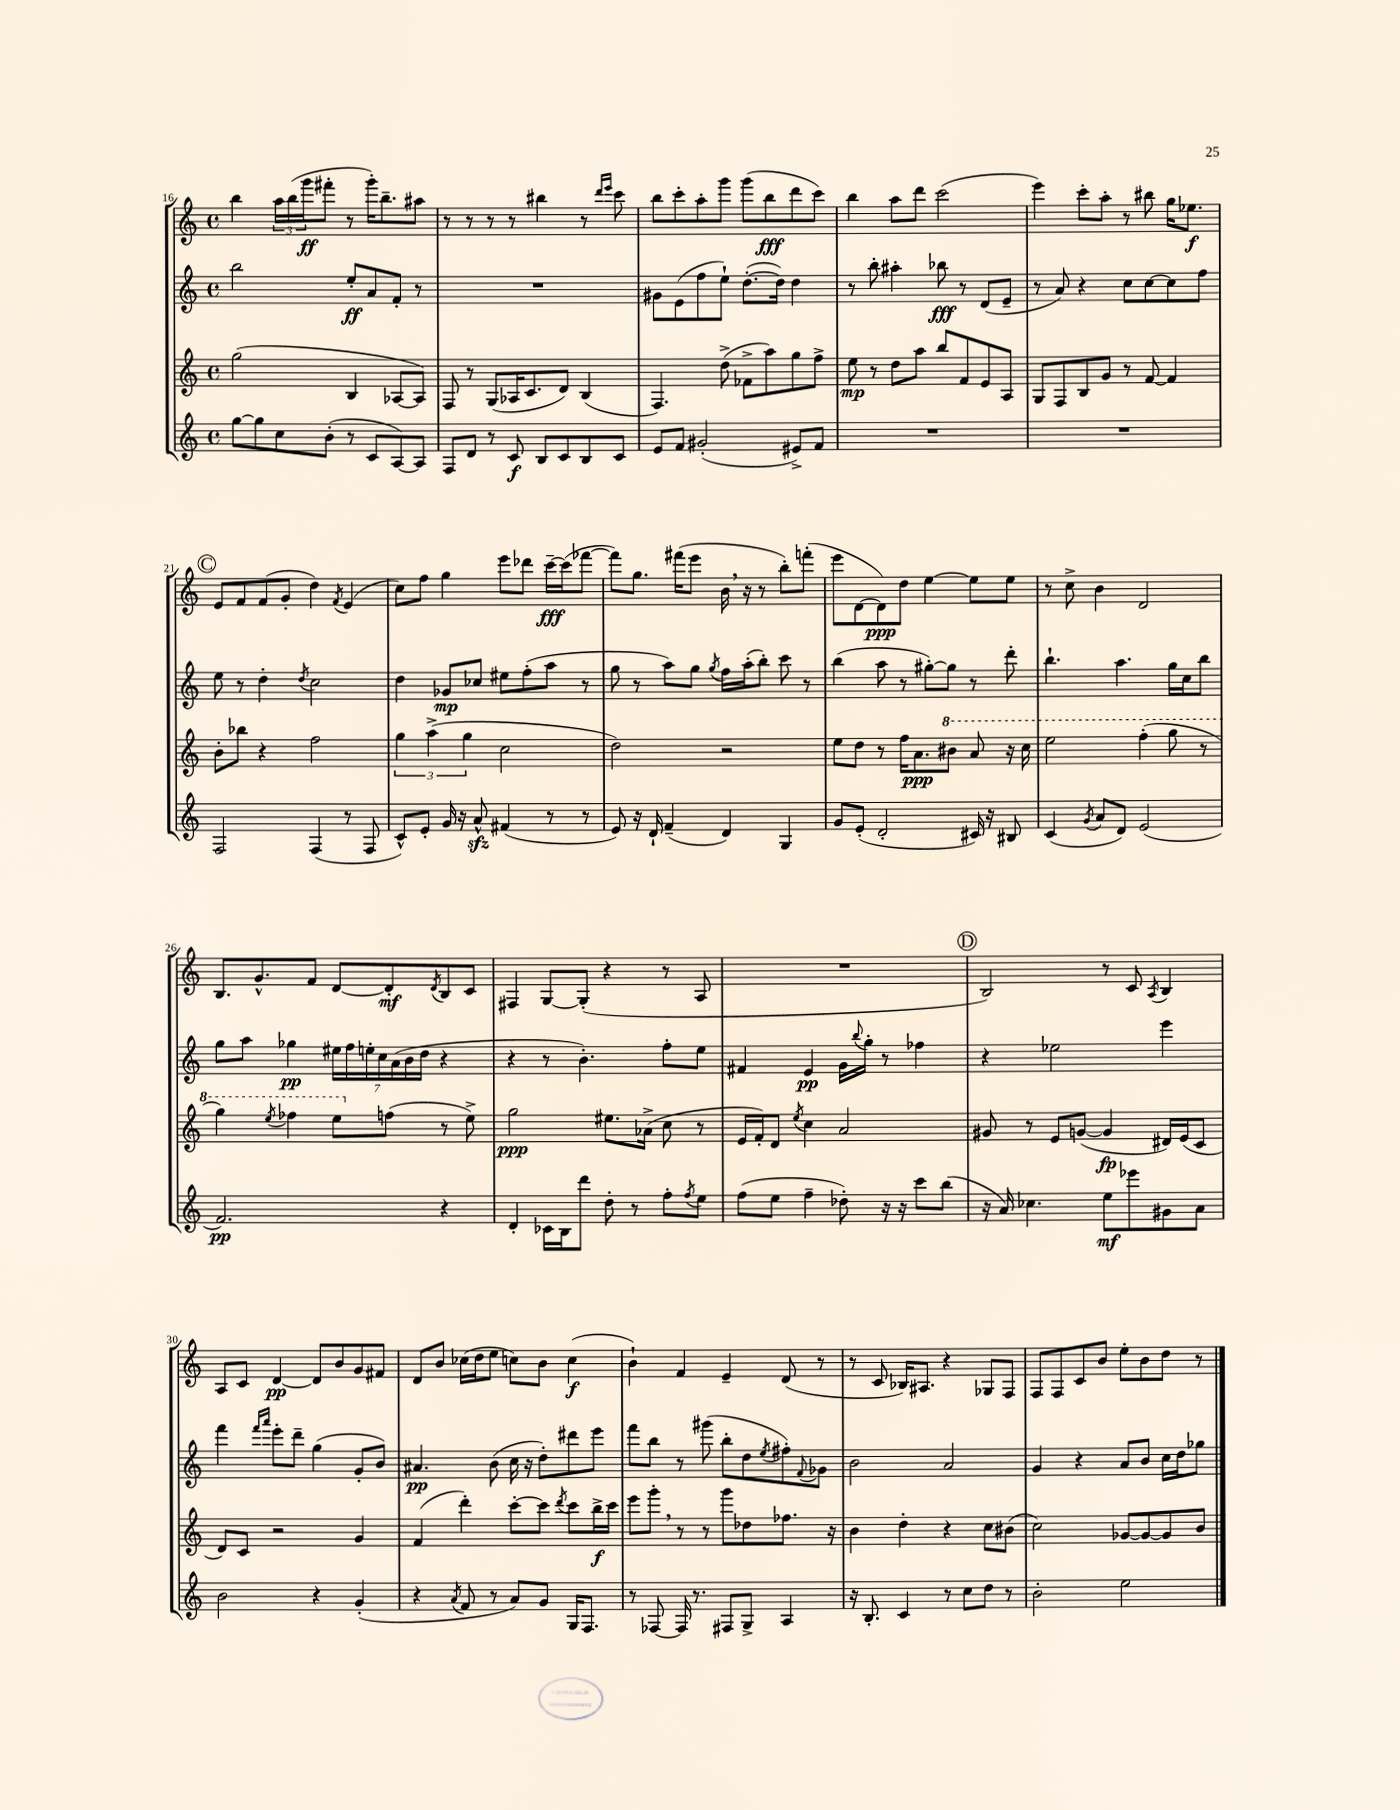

**kern	**dynam	**kern	**dynam	**kern	**dynam	**kern	**dynam
*part4	*part4	*part3	*part3	*part2	*part2	*part1	*part1
*staff4	*staff4	*staff3	*staff3	*staff2	*staff2	*staff1	*staff1
*clefG2	*	*clefG2	*	*clefG2	*	*clefG2	*
*k[]	*	*k[]	*	*k[]	*	*k[]	*
*M4/4	*	*M4/4	*	*M4/4	*	*M4/4	*
*met(c)	*	*met(c)	*	*met(c)	*	*met(c)	*
=16	=16	=16	=16	=16	=16	=16	=16
[8gg\L	.	(2gg\	.	2bb\	.	4bb\	.
8gg\]	.	.	.	.	.	.	.
8cc\	.	.	.	.	.	24aa\LL	.
.	.	.	.	.	.	(24bb\	.
.	.	.	.	.	.	24ggg\J	ff
(8b'\J	.	.	.	.	.	8fff#X'\J	.
8r	.	4B/	.	8ee'/L	ff	8r	.
8c/L	.	.	.	8a/	.	16ggg'\KL)	.
.	.	.	.	.	.	8.bb~\	.
[8A/)	.	[8A-X/L	.	8f'/J	.	.	.
8A/J]	.	8A-/J])	.	8r	.	8aa#X\J	.
=17	=17	=17	=17	=17	=17	=17	=17
8F/L	.	8F/	.	1r	.	8r	.
8d/J	.	8r	.	.	.	8r	.
8r	.	(8G/L	.	.	.	8r	.
8c/	f	16A-X/K	.	.	.	8r	.
.	.	8.c/	.	.	.	.	.
8B/L	.	.	.	.	.	4bb#X\	.
8c/	.	8d/J)	.	.	.	.	.
8B/	.	(4B/	.	.	.	8r	.
.	.	.	.	.	.	16qqddd/LL	.
.	.	.	.	.	.	16qqeee/JJ	.
8c/J	.	.	.	.	.	8ccc\	.
=18	=18	=18	=18	=18	=18	=18	=18
8e/L	.	4.F/)	.	8g#X\L	.	8bb\L	.
8f/J	.	.	.	(8e\	.	8ccc'\	.
(2g#X'/	.	.	.	8ff\	.	8aa'\	.
.	.	(8dd^\	.	8ee`\J)	.	8ggg\J	.
.	.	8f-X^\L	.	([8.dd'\L	.	(8ggg\L	.
.	.	8aa\)	.	.	.	8bb\	fff
.	.	.	.	16dd\Jk])	.	.	.
8e#X^/L)	.	8gg\	.	4dd\	.	8ddd\	.
8f/J	.	8ff^\J	.	.	.	8ccc\J)	.
=19	=19	=19	=19	=19	=19	=19	=19
1r	.	8ee\	mp	8r	.	4bb\	.
.	.	8r	.	8bb'\	.	.	.
.	.	8dd\L	.	4aa#X'\	.	8aa\L	.
.	.	8aa\J	.	.	.	8ddd\J	.
.	.	8bb/L	.	8bb-X\	fff	(2ccc\	.
.	.	8f/	.	8r	.	.	.
.	.	8e/	.	(8d/L	.	.	.
.	.	8A/J	.	8e~/J	.	.	.
=20	=20	=20	=20	=20	=20	=20	=20
1r	.	8G/L	.	8r	.	4eee\)	.
.	.	8F/	.	8a/)	.	.	.
.	.	8B/	.	4r	.	8ccc'\L	.
.	.	8g/J	.	.	.	8aa'\J	.
.	.	8r	.	8cc\L	.	8r	.
.	.	[8f/	.	[8cc\	.	8bb#X\	.
.	.	4f/]	.	8cc\]	.	16gg\KL	.
.	.	.	.	.	.	8.ee-X\J	f
.	.	.	.	8ff\J	.	.	.
!!LO:LB:g=z
!!LO:REH:place=s1:t=C
=21	=21	=21	=21	=21	=21	=21	=21
2F/	.	8b'\L	.	8ee\	.	8e/L	.
.	.	8bb-X\J	.	8r	.	8f/	.
.	.	4r	.	4dd'\	.	(8f/	.
.	.	.	.	.	.	8g'/J	.
.	.	.	.	8qdd/	.	.	.
(4F/	.	2ff\	.	2cc\	.	4dd\)	.
.	.	.	.	.	.	8qf/	.
8r	.	.	.	.	.	(4e/	.
8F/	.	.	.	.	.	.	.
=22	=22	=22	=22	=22	=22	=22	=22
8c^^/L)	.	6gg\	.	4dd\	.	8cc\L)	.
8e'/J	.	.	.	.	.	8ff\J	.
.	.	(6aa^\	.	.	.	.	.
16g/	.	.	.	8g-X/L	mp	4gg\	.
16r	.	.	.	.	.	.	.
.	.	6gg\	.	.	.	.	.
8azz^^/	.	.	.	8cc-X/J	.	.	.
(4f#X/	.	2cc\	.	8ee#X\L	.	8eee\L	.
.	.	.	.	(8ff'\	.	8ddd-X\J	.
8r	.	.	.	8aa\J	.	[16ccc~\LL	fff
.	.	.	.	.	.	(16ccc\J]	.
8r	.	.	.	8r	.	[8fff-X\J	.
=23	=23	=23	=23	=23	=23	=23	=23
8e/)	.	2dd\)	.	8gg\	.	8fff-\L])	.
16r	.	.	.	8r	.	8.gg\J	.
16d`/	.	.	.	.	.	.	.
(4f~/	.	.	.	8aa\L)	.	.	.
.	.	.	.	.	.	(16fff#X\KL	.
.	.	.	.	8gg\J	.	8eee\J	.
.	.	.	.	8qgg/	.	.	.
4d/)	.	2r	.	16ff\LL	.	16b,\	.
.	.	.	.	(16aa'\J	.	16r	.
.	.	.	.	8bb'\J)	.	8r	.
4G/	.	.	.	8ccc\	.	8bb'\L)	.
.	.	.	.	8r	.	(8fffn'\J	.
=24	=24	=24	=24	=24	=24	=24	=24
8g/L	.	8ee\L	.	(4bb\	.	8eee\L	.
(8e'/J	.	8dd\J	.	.	.	[8d\	.
2d'/	.	8r	.	8aa\	.	8d\])	ppp
.	.	16ff\KL	.	8r	.	8dd\J	.
.	.	8.a\	ppp	.	.	.	.
.	.	.	.	[8gg#X'\L)	.	[4ee\	.
*	*	*8va	*	*	*	*	*
.	.	8bb#X\J	.	8gg#\J]	.	.	.
16c#X/)	.	8aa/	.	8r	.	8ee\L]	.
16r	.	.	.	.	.	.	.
8B#X/	.	16r	.	8ddd'\	.	8ee\J	.
.	.	16ccc\	.	.	.	.	.
=25	=25	=25	=25	=25	=25	=25	=25
(4c/	.	2eee\	.	4.bb`\	.	8r	.
.	.	.	.	.	.	8cc^\	.
8qg/	.	.	.	.	.	.	.
8a/L	.	.	.	.	.	4b\	.
8d/J)	.	.	.	4.aa\	.	.	.
(2e/	.	(4fff'\	.	.	.	2d/	.
.	.	8ggg\	.	16gg\LL	.	.	.
.	.	.	.	16cc\J	.	.	.
.	.	8r	.	8bb\J	.	.	.
!!LO:LB:g=z
=26	=26	=26	=26	=26	=26	=26	=26
2.f/)	pp	4ggg\)	.	8gg\L	.	8.B/L	.
.	.	.	.	8aa\J	.	.	.
.	.	.	.	.	.	8.g^^/	.
.	.	8qeee/	.	.	.	.	.
.	.	4fff-X\	.	4gg-X\	pp	.	.
.	.	.	.	.	.	8f/J	.
.	.	8eee\L	.	28ee#X\LL	.	[8d/L	.
.	.	.	.	28ff\	.	.	.
.	.	.	.	28een'\	.	.	.
.	.	.	.	28cc\	.	.	.
*	*	*X8va	*	*	*	*	*
.	.	(8ffn\J	.	.	.	8d'/]	mf
.	.	.	.	(28a\	.	.	.
.	.	.	.	28b\	.	.	.
.	.	.	.	28dd\JJ	.	.	.
.	.	.	.	.	.	8qd/	.
4r	.	8r	.	4r	.	8B/	.
.	.	8ee^\)	.	.	.	8c/J	.
=27	=27	=27	=27	=27	=27	=27	=27
4d'/	.	2gg\	ppp	4r	.	4F#X/	.
16c-X\LL	.	.	.	8r	.	[8G/L	.
16B\J	.	.	.	.	.	.	.
8ddd\J	.	.	.	4.b'\)	.	(8G'/J]	.
8dd'\	.	8.ee#X\L	.	.	.	4r	.
8r	.	.	.	.	.	.	.
.	.	(16a-X^\Jk	.	.	.	.	.
8ff'\L	.	8cc\	.	8ff'\L	.	8r	.
8qff/	.	.	.	.	.	.	.
8ee\J	.	8r	.	8ee\J	.	8A/	.
=28	=28	=28	=28	=28	=28	=28	=28
(8ff\L	.	16e/LL	.	4f#X/	.	1r	.
.	.	16f'/J)	.	.	.	.	.
8ee\J	.	8d/J	.	.	.	.	.
.	.	8qee/	.	.	.	.	.
4ff~\	.	4cc\	.	4e/	pp	.	.
8dd-X'\)	.	2a/	.	16g\LL	.	.	.
.	.	.	.	8qqbb/	.	.	.
.	.	.	.	16gg'\JJ	.	.	.
16r	.	.	.	8r	.	.	.
16r	.	.	.	.	.	.	.
8ccc\L	.	.	.	4ff-X\	.	.	.
(8bb\J	.	.	.	.	.	.	.
!!LO:REH:place=s1:t=D
=29	=29	=29	=29	=29	=29	=29	=29
16r	.	8g#X/	.	4r	.	2B/)	.
16a/)	.	.	.	.	.	.	.
4.cc-X\	.	8r	.	.	.	.	.
.	.	8e/L	.	2ee-X\	.	.	.
.	.	([8gn/J	.	.	.	.	.
8ee\L	mf	4g/]	fp	.	.	8r	.
8eee-X\	.	.	.	.	.	8c/	.
.	.	.	.	.	.	8qA/	.
8g#X\	.	16d#X/LL)	.	4eee\	.	4B/	.
.	.	(16e/J	.	.	.	.	.
8a\J	.	8c/J	.	.	.	.	.
!!LO:LB:g=z
=30	=30	=30	=30	=30	=30	=30	=30
2b\	.	8d/L)	.	4fff\	.	8A/L	.
.	.	8c/J	.	.	.	8c/J	.
.	.	.	.	16qqfff/LL	.	.	.
.	.	.	.	16qqaaa/JJ	.	.	.
.	.	2r	.	8eee'\L	.	[4d/	pp
.	.	.	.	8ddd~\J	.	.	.
4r	.	.	.	(4gg\	.	8d/L]	.
.	.	.	.	.	.	8b/	.
(4g'/	.	4g/	.	8g'/L	.	8g/	.
.	.	.	.	8b/J)	.	8f#X/J	.
=31	=31	=31	=31	=31	=31	=31	=31
4r	.	(4f/	.	4.a#X/	pp	8d/L	.
.	.	.	.	.	.	8b/J	.
8qa/	.	.	.	.	.	.	.
8f/	.	4ddd'\)	.	.	.	(16cc-X\LL	.
.	.	.	.	.	.	16dd\J	.
8r	.	.	.	(8b\	.	8ee\J	.
8a/L)	.	[8ccc'\L	.	16cc\	.	8ccn\L)	.
.	.	.	.	16r	.	.	.
8g/J	.	8ccc\J]	.	8dd'\L)	.	8b\J	.
.	.	8qddd/	.	.	.	.	.
16G/KL	.	8ccc\L	.	8ddd#X\	.	(4cc\	f
8.F/J	.	.	.	.	.	.	.
.	.	16bb^\L	f	8eee\J	.	.	.
.	.	16ccc\JJ	.	.	.	.	.
=32	=32	=32	=32	=32	=32	=32	=32
8r	.	8eee\L	.	8fff\L	.	4b`\)	.
[8F-X/	.	8ggg',\J	.	8bb\J	.	.	.
16F-/]	.	8r	.	8r	.	4f/	.
8.r	.	.	.	.	.	.	.
.	.	8r	.	(8ggg#X\	.	.	.
8F#X/L	.	8ggg\L	.	8bb'\L	.	4e~/	.
8G^/J	.	8dd-X\	.	8dd\	.	.	.
.	.	.	.	8qee/	.	.	.
4A/	.	8.ff-X\J	.	8ff#X'\)	.	(8d/	.
.	.	.	.	8qqf/	.	.	.
.	.	.	.	8g-X\J	.	8r	.
.	.	16r	.	.	.	.	.
=33	=33	=33	=33	=33	=33	=33	=33
16r	.	4b\	.	2b\	.	8r	.
8.B'/	.	.	.	.	.	.	.
.	.	.	.	.	.	8c/	.
4c/	.	4dd'\	.	.	.	16B-X/KL)	.
.	.	.	.	.	.	8.A#X/J	.
8r	.	4r	.	2a/	.	4r	.
8cc\L	.	.	.	.	.	.	.
8dd\J	.	8cc\L	.	.	.	8G-X/L	.
8r	.	(8b#X\J	.	.	.	8F/J	.
=34	=34	=34	=34	=34	=34	=34	=34
2b'\	.	2cc\)	.	4g/	.	8F/L	.
.	.	.	.	.	.	8F/	.
.	.	.	.	4r	.	8c/	.
.	.	.	.	.	.	8b/J	.
2ee\	.	[8g-X/L	.	8a/L	.	8ee'\L	.
.	.	8g-/_	.	8b/J	.	8b\	.
.	.	8g-/]	.	16cc\LL	.	8dd\J	.
.	.	.	.	16dd\J	.	.	.
.	.	8b/J	.	8gg-X\J	.	8r	.
==	==	==	==	==	==	==	==
*-	*-	*-	*-	*-	*-	*-	*-
